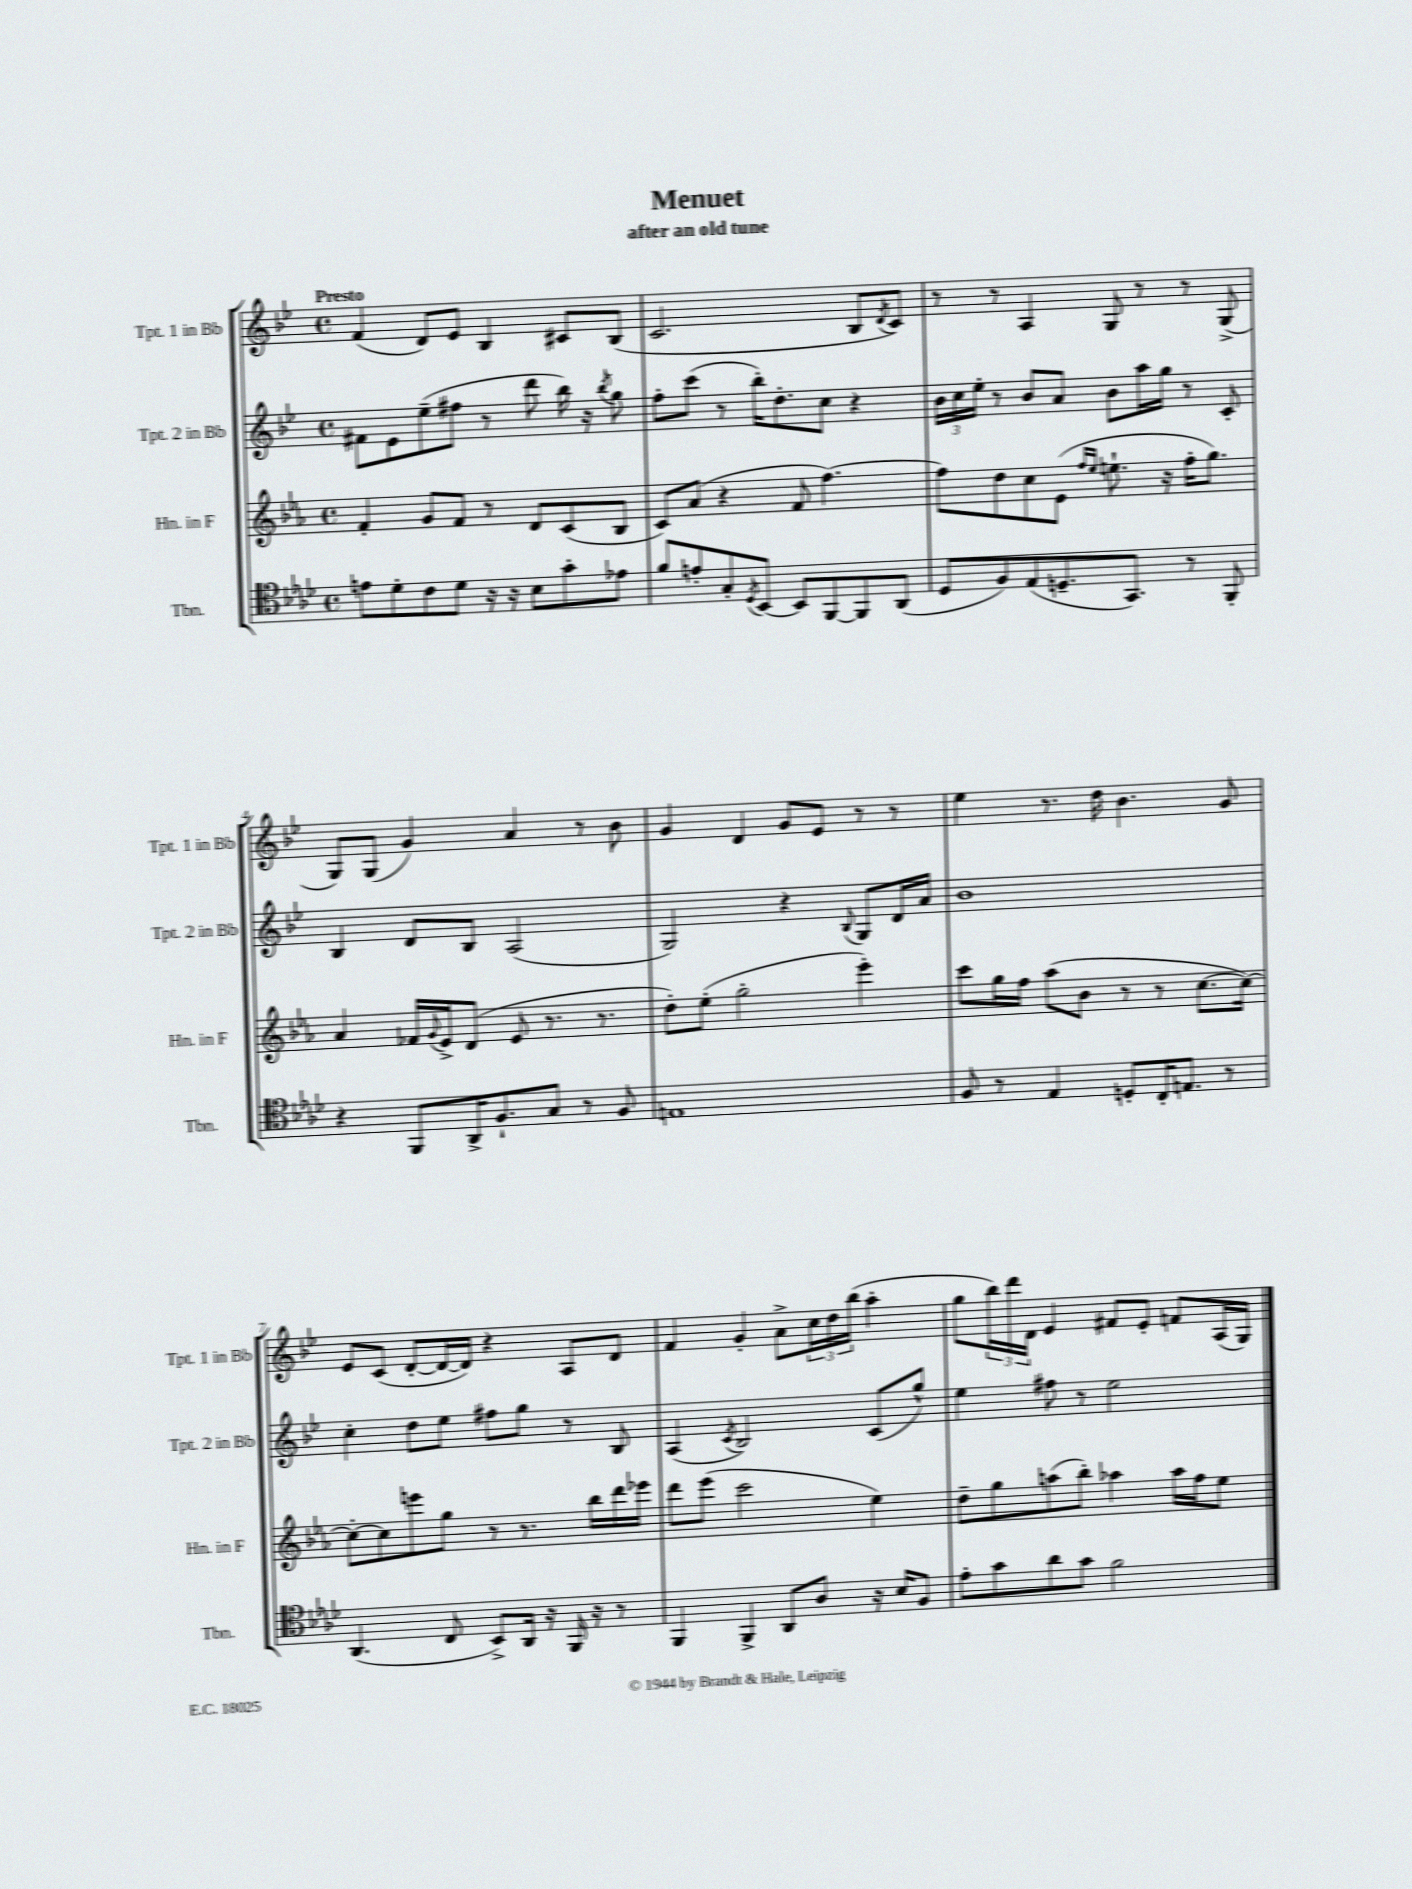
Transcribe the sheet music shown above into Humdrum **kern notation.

**kern	**kern	**kern	**kern
*staff4	*staff3	*staff2	*staff1
*clefC4	*clefG2	*clefG2	*clefG2
*k[b-e-a-d-]	*k[b-e-a-]	*k[b-e-]	*k[b-e-]
*M4/4	*M4/4	*M4/4	*M4/4
*met(c)	*met(c)	*met(c)	*met(c)
8e	4f'	8f#	(4f
8d-'	.	8e-	.
8c	8g	(8ee-~	8d)
8d-	8f	8ff#	8e-
16r	8r	8r	4B-
16r	.	.	.
8B-	8d	8ddd	.
8g'	(8c	16bb-)	8c#
.	.	16r	.
.	.	8qbb-	.
8e-	8B-	8gg	(8B-
=	=	=	=
8f	8c)	8ff'	2.c
8e'	(8a-	(8ccc	.
8G'	4r	8r	.
8qD-	.	.	.
[8BB-	.	16bb-')	.
.	.	8.dd'	.
8BB-]	8f	.	.
[8FF	[4.ff)	8cc	.
8FF]	.	4r	8B-
.	.	.	8qd
(8AA-	.	.	8c)
=	=	=	=
8D-	8ff]	24b-	8r
.	.	24cc	.
.	.	24ee-'	.
8F)	8dd	8r	8r
(8E-	8cc	8b-	4A
8.D~	(8e-	8a	.
.	16qqff	.	.
.	16qqee-	.	.
.	8.ee`	8b-	8G
8.GG)	.	.	.
.	.	16aa	8r
.	16r	16gg	.
8r	16ff'	8r	8r
.	8.gg)	.	.
8FF'	.	8c'	(8G^
=	=	=	=
4r	4a-	4B-	8G)
.	.	.	(8G
8FF	16f-	8d	4g)
.	8qqg	.	.
.	16e-^	.	.
16AA-^	(8d	8B-	.
8.F`	.	.	.
.	8e-	(2A	4a
8G	8.r	.	.
8r	.	.	8r
.	8.r	.	.
8F	.	.	8b-
=	=	=	=
1E	8dd')	2G)	4g
.	(8ee-'	.	.
.	2gg'	.	4d
.	.	4r	8g
.	.	.	8e-
.	.	8qqB-	.
.	4eee-')	8G	8r
.	.	16d	8r
.	.	16a	.
=	=	=	=
8F	8ccc	1b-	4ee-
8r	16gg	.	.
.	16ff	.	.
4E-	(8aa-	.	8.r
.	8b-	.	.
.	.	.	16dd
8D'	8r	.	4.b-
16C'	8r	.	.
8.E	.	.	.
.	[8.cc	.	.
8r	.	.	8g
.	16cc_)	.	.
=	=	=	=
(4.AA-	8cc'_	4cc'	8e-
.	8cc]	.	(8c
.	8eee	8dd	[8d'
8C	8gg	8ee-	16d_
.	.	.	16d])
8BB-^)	8r	8ff#	4r
16AA-	8.r	8gg	.
16r	.	.	.
16FF	.	8r	8A
16r	16bb-	.	.
8r	16ddd	8B-	8d
.	16eee-	.	.
=	=	=	=
4FF	8ddd	(4A	4f
.	(8eee-	.	.
.	.	8qc	.
4FF^	2ccc	2B-)	4g'
8AA-	.	.	8a^
8A-	.	.	24cc
.	.	.	24dd
.	.	.	(24bb-
16r	4ee-)	(8c	4aa'
16B-	.	.	.
8F	.	8gg^^)	.
=	=	=	=
8e-'	8dd~	4ee-	8gg
8g	8gg	.	24bb-)
.	.	.	24ddd
.	.	.	24d
8a-	(8aa	8ff#	4e-
8g	8bb-')	8r	.
2f	4aa-	2ee-	8f#
.	.	.	8e-'
.	16aa-	.	8f
.	16ff	.	.
.	8ee-	.	(16A
.	.	.	16G)
==	==	==	==
*-	*-	*-	*-
